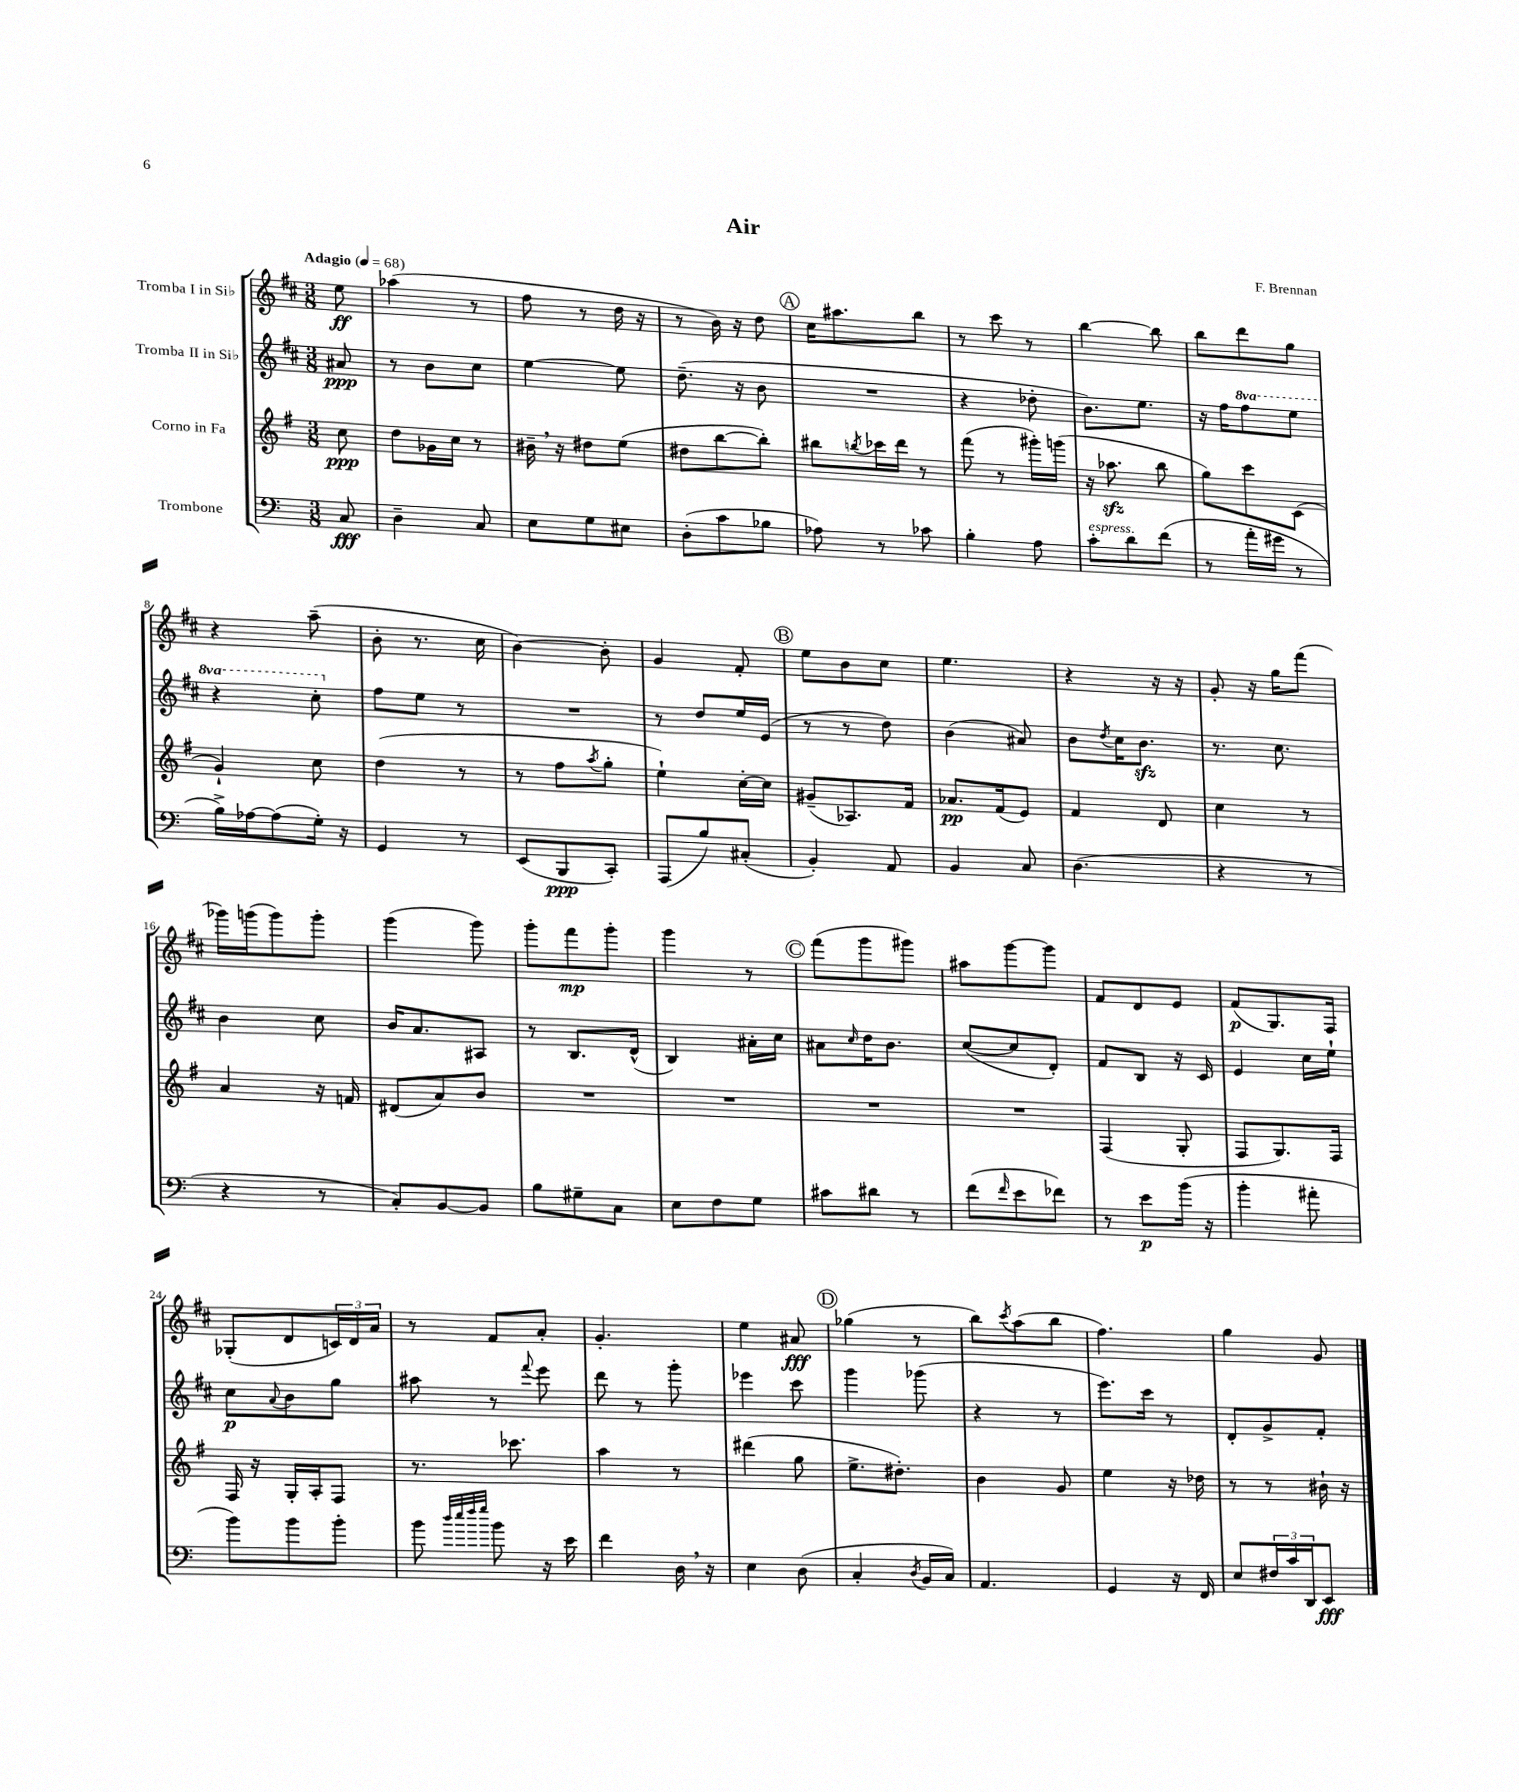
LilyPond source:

\header { title = "Air" composer = "F. Brennan" }
<<
\new StaffGroup <<
\new Staff = "s0" \with { instrumentName = "Tromba I in Sib" } {
    \clef treble \key d \major \numericTimeSignature \time 3/8 \partial 8 \tempo "Adagio" 4 = 68
    e''8\ff |
    aes''4( r8 |
    fis''8 r8 d''16 r16 |
    r8 b'16) r16 d''8 |
    \mark \markup { \circle "A" } cis''16 ais''8. b''8 |
    r8 cis'''8 r8 |
    b''4~ b''8 |
    b''8 d'''8 g''8 |
    r4 a''8--( |
    b'8-. r8. cis''16 |
    b'4~) b'8-. |
    g'4 fis'8-. |
    \mark \markup { \circle "B" } e''8 b'8 cis''8 |
    e''4. |
    r4 r16 r16 |
    g'8-. r16 g''16 fis'''8( |
    ges'''16) g'''16( g'''8) g'''8-. |
    g'''4( g'''8) |
    g'''8-. fis'''8\mp g'''8-. |
    g'''4 r8 |
    \mark \markup { \circle "C" } fis'''8( g'''8 gis'''8) |
    ais''8 g'''8~ g'''8 |
    fis'8 d'8 e'8 |
    fis'8\p( g8.) fis16 |
    ges8-.( d'8 \tuplet 3/2 { c'16) d'16 a'16 } |
    r8 fis'8 a'8-. |
    g'4.-. |
    e''4 ais'8\fff |
    \mark \markup { \circle "D" } ges''4( r8 |
    b''8) \acciaccatura { cis'''8 } a''8( b''8 |
    fis''4.) |
    g''4 g'8 \bar "|." |
}
\new Staff = "s1" \with { instrumentName = "Tromba II in Sib" } {
    \clef treble \key d \major \numericTimeSignature \time 3/8 \set Staff.ottavationMarkups = #ottavation-simple-ordinals \partial 8
    ais'8\ppp |
    r8 b'8 cis''8 |
    e''4~ e''8 |
    d''8.--( r16 b'8 |
    \mark \markup { \circle "A" } R4. |
    r4 des''8-. |
    b'8.) e''8. |
    r16 fis''16 \ottava #1 fis'''8 e'''8 |
    r4 cis'''8-. \ottava #0 |
    fis''8 e''8 r8 |
    R4. |
    r8 d''8 e''16 e'16( |
    \mark \markup { \circle "B" } r8 r8 d''8) |
    b'4( ais'8) |
    b'8 \acciaccatura { d''8 } cis''16 b'8.\sfz |
    r8. cis''8. |
    b'4 cis''8 |
    b'16 a'8. ais8 |
    r8 b8. d'16-^( |
    b4) ais'16-. cis''16 |
    \mark \markup { \circle "C" } ais'8 \grace { cis''16 } d''16 b'8. |
    cis''8~( cis''8 d'8-.) |
    fis'8 b8 r16 cis'16 |
    e'4 cis''16 e''16-! |
    cis''8\p \appoggiatura { a'8 } b'8 g''8 |
    ais''8 r8 \appoggiatura { fis'''8 } e'''8 |
    d'''8 r8 g'''8-. |
    ees'''4 cis'''8 |
    \mark \markup { \circle "D" } g'''4 ges'''8( |
    r4 r8 |
    e'''8.) cis'''16 r8 |
    d'8-. g'8-> fis'8-. \bar "|." |
}
\new Staff = "s2" \with { instrumentName = "Corno in Fa" } {
    \clef treble \key g \major \numericTimeSignature \time 3/8 \partial 8
    c''8\ppp |
    d''8 ges'16 c''16 r8 |
    bis'16-- \breathe r16 dis''8 e''8( |
    dis''8 b''8~ b''8-.) |
    \mark \markup { \circle "A" } bis''8 \acciaccatura { b''8 } ces'''16 d'''16 r8 |
    fis'''8( r8 gis'''16-.) g'''16( |
    r16 aes''8.\sfz b''8 |
    g''8) c'''8 c'8( |
    g'4-!) c''8 |
    d''4( r8 |
    r8 fis''8 \acciaccatura { a''8 } g''8-. |
    e''4-!) c''16~-. c''16 |
    \mark \markup { \circle "B" } gis'8--( aes8.) fis'16 |
    aes'8.\pp fis'16( e'8) |
    fis'4 d'8 |
    c''4 r8 |
    a'4 r16 f'16 |
    dis'8( a'8) b'8 |
    R4. |
    R4. |
    \mark \markup { \circle "C" } R4. |
    R4. |
    fis4( g8-. |
    fis8 g8.) fis16 |
    fis16 r16 g16-. a16-. fis8 |
    r8. ces'''8. |
    a''4 r8 |
    dis'''4( g''8 |
    \mark \markup { \circle "D" } e''8.-> dis''8.-.) |
    b'4 g'8 |
    e''4 r16 des''16 |
    r8 r8 bis'16-! r16 \bar "|." |
}
\new Staff = "s3" \with { instrumentName = "Trombone" } {
    \clef bass \key c \major \numericTimeSignature \time 3/8 \partial 8
    c8\fff |
    d4-- c8 |
    e8 g8 eis8 |
    d8-.( c'8 bes8 |
    \mark \markup { \circle "A" } aes8) r8 ces'8 |
    b4-. a8 |
    c'8-.^\markup { \italic "espress." } d'8 f'8( |
    r8 a'16-. gis'16 r8 |
    b16->) aes16~ aes8( g16-.) r16 |
    g,4 r8 |
    e,8( b,,8\ppp c,8-.) |
    a,,8( b8) cis8-.( |
    \mark \markup { \circle "B" } b,4-.) a,8 |
    b,4 c8 |
    d4.( |
    r4 r8 |
    r4 r8 |
    c8-.) b,8~ b,8 |
    b8 gis8-- c8 |
    e8 f8 g8 |
    \mark \markup { \circle "C" } cis'8 dis'8 r8 |
    f'8( \grace { f'16 } e'8 fes'8) |
    r8 e'8\p b'16( r16 |
    b'4-. ais'8-. |
    b'8) b'8 b'8-. |
    b'8 \grace { d''32 e''32 f''32 g''32 } b'8 r16 e'16 |
    f'4 d16 \breathe r16 |
    e4 d8( |
    \mark \markup { \circle "D" } c4-. \acciaccatura { d8 } b,16 c16) |
    a,4. |
    g,4 r16 f,16 |
    e8 \tuplet 3/2 { fis16 c'16 d,16 } e,8\fff \bar "|." |
}
>>
>>
